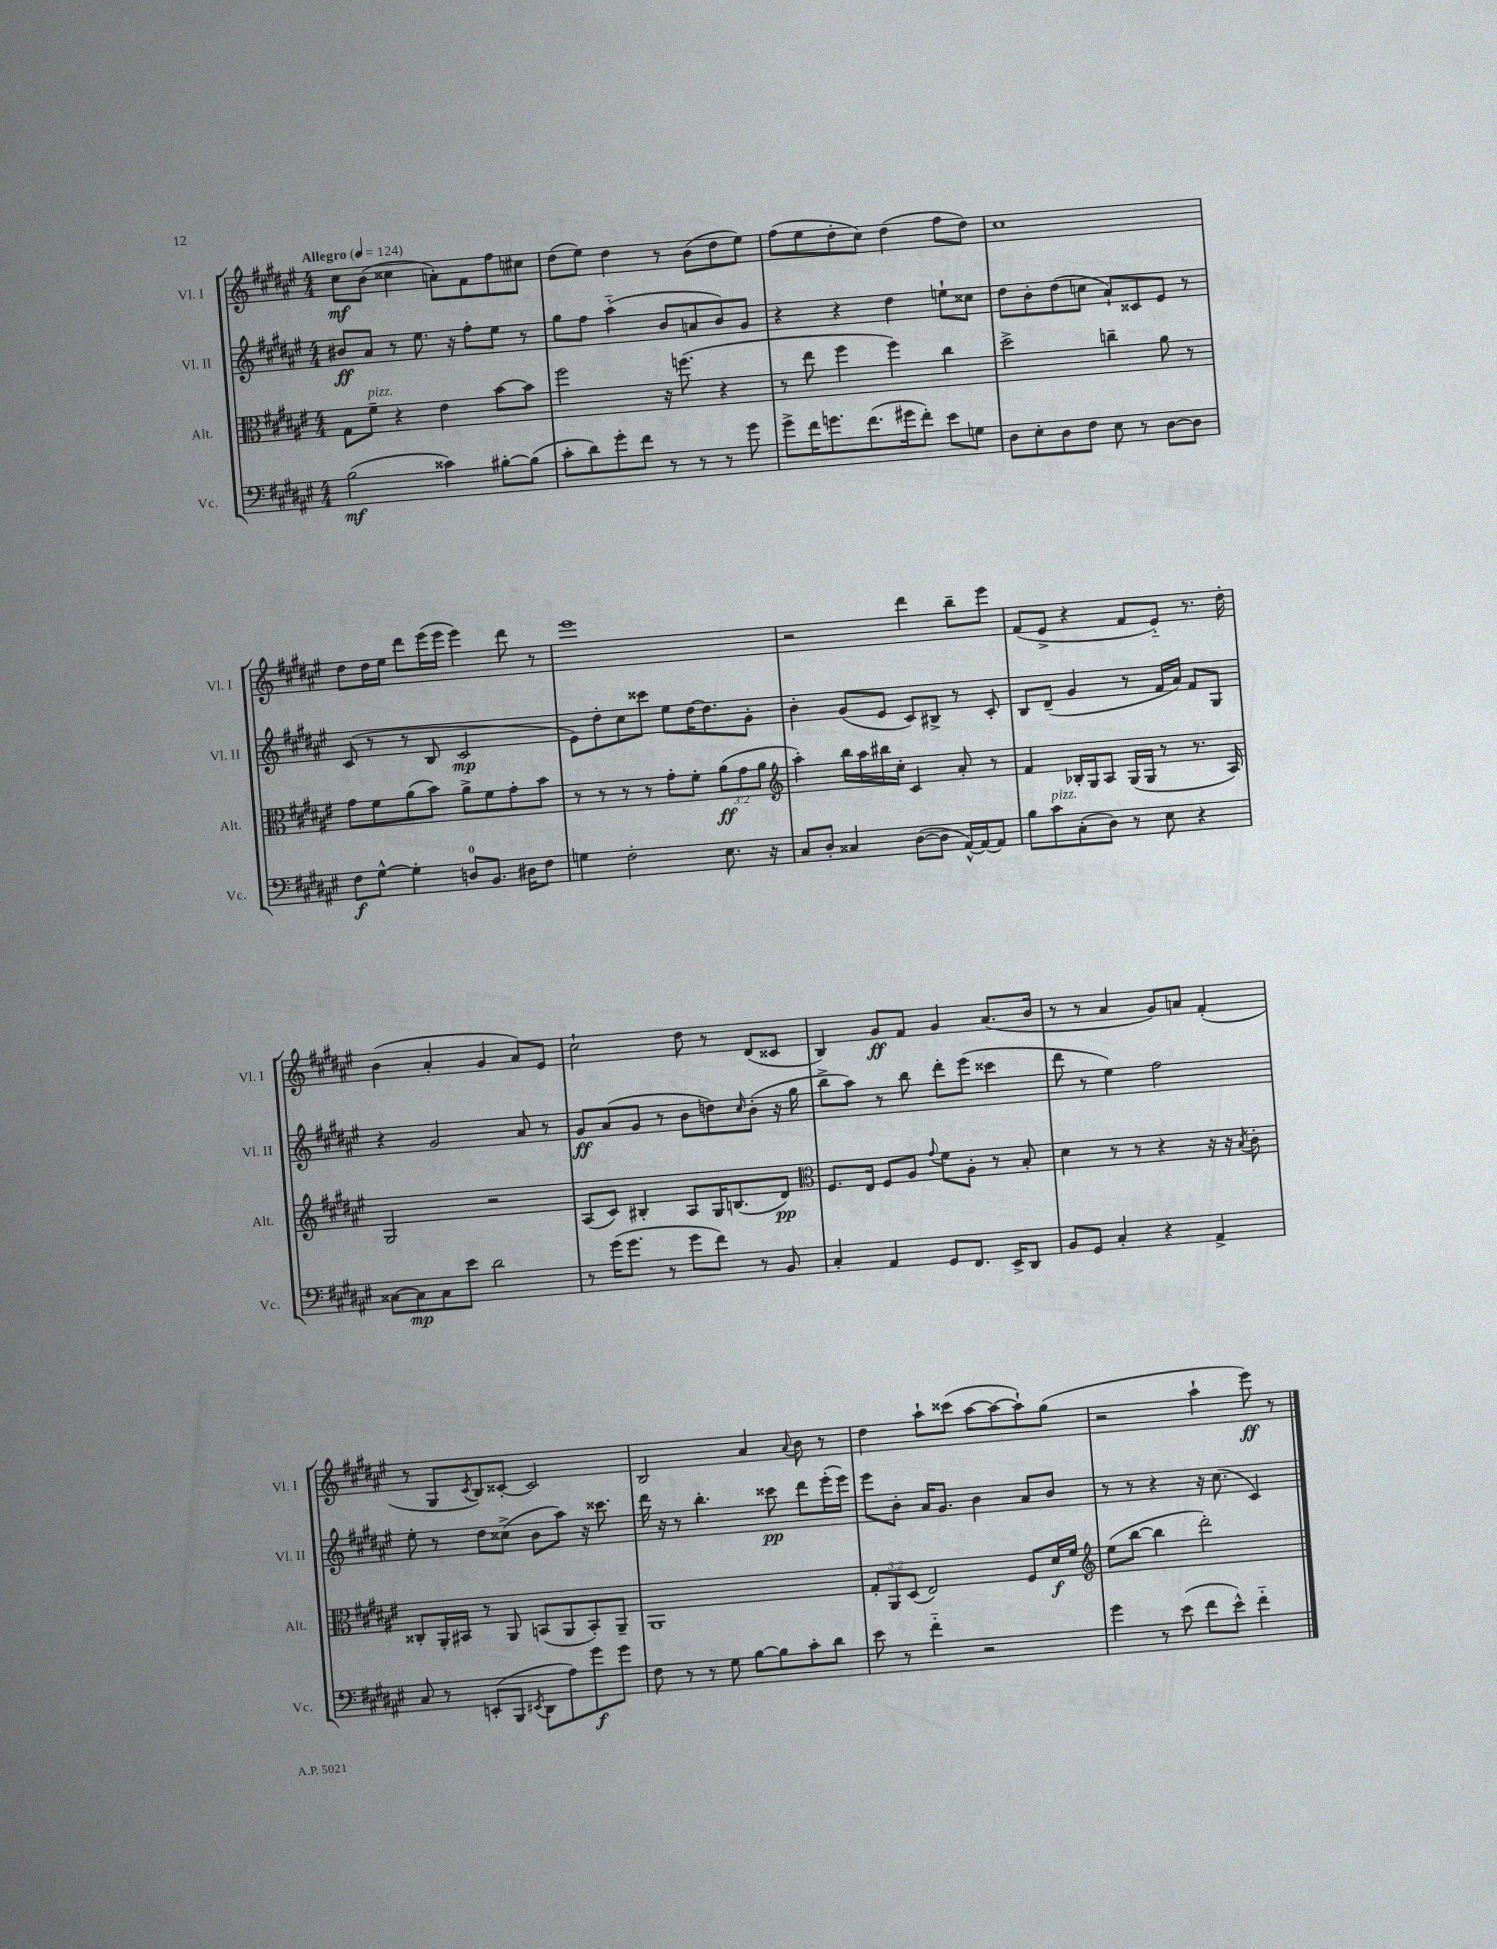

**kern	**kern	**kern	**kern
*staff4	*staff3	*staff2	*staff1
*clefF4	*clefC3	*clefG2	*clefG2
*k[f#c#g#d#a#e#]	*k[f#c#g#d#a#e#]	*k[f#c#g#d#a#e#]	*k[f#c#g#d#a#e#]
*M4/4	*M4/4	*M4/4	*M4/4
*MM124	*MM124	*MM124	*MM124
(2B	8G#	8b#	8cc#
.	8f#~	8a#	(8b
.	4r	8r	4cc##
.	.	8.ee#	.
4c##)	4e#	.	8a')
.	.	16r	.
.	.	8ff#'	8f#
[8B#'	[8b	8ee#	8ff#
(8B#]	8b]	8r	8cc#
=	=	=	=
8c#'	2ff#	8gg#	(8dd#
8d#)	.	8ff#	8ee#)
8g#'	.	(4aa#'~	4dd#
8f#	.	.	.
8r	16r	8b	8r
.	(8.ff	.	.
8r	.	8a	(8b
8r	4r	8b)	8dd#
8g#	.	8g#	8ee#)
=	=	=	=
8g#^	8r	4r	(8ff#
16f#	8ee#	.	8ee#
8.g	.	.	.
.	4ff#	4r	8dd#'
(8.f#	.	.	8cc#)
.	4ff#)	4dd#	(4dd#
16g#	.	.	.
8f#')	.	.	.
8e#	4cc#	8ee`	8ff#
8G	.	8cc##	8dd#)
=	=	=	=
8D#	2dd#^	8dd#	1cc#
8E#'	.	8b'	.
8D#	.	(8dd#	.
8F#	.	8cc	.
8E#	4cc~	8a#`)	.
8r	.	8c##	.
[8D#	8a#	8e#	.
8D#]	8r	8r	.
=	=	=	=
8F#	8g#	(8c#	8dd#
[8G#^^	8f#	8r	16dd#
.	.	.	16ee#
4G#']	(8a#	8r	8ddd#
.	8b)	8B	(16eee#
.	.	.	16eee#
8D	8a#^	2c#	4eee#)
8.BB	8f#	.	.
.	8g#'	.	8ddd#
16D#	.	.	.
8F#	8b	.	8r
=	=	=	=
4G	8r	8e#)	1eee#
.	8r	8dd#'	.
2F#'	8r	8cc#	.
.	8r	8ccc##	.
.	8g#'	8ee#	.
.	8f#'	[16dd#	.
.	.	8.dd#]	.
8.E#	(12a#	.	.
.	12g#	.	.
.	.	8g#'	.
.	12a#	.	.
16r	.	.	.
=	=	=	=
*	*clefG2	*	*
8C#	4aa#')	4b'	2r
8D#'	.	.	.
4C##	16bb	(8g#	.
.	16aa#	.	.
.	16bb#	8e#	.
.	16cc#'	.	.
([8D#	4c#	8c#)	4ddd#
8D#]	.	8B#^	.
[16AA#^^)	8a#'	8r	8bb~
16AA#_	.	.	.
8AA#]	8r	8c#'	8eee#
=	=	=	=
8B	4f#	8B	(8f#
8c#	.	(8d#~	8e#^
(8C#'	16B-'	4g#	4r
.	16G#	.	.
8D#)	8A#	.	.
8r	(16G#	8r	8f#
.	16G#	.	.
8E#	8r	16f#	8e#'~)
.	.	16a#)	.
4r	8.r	8f#	8.r
.	.	8G#	.
.	16A#)	.	16dd#'
=	=	=	=
[8C##	2G#	4r	(4b
8C##]	.	.	.
8C##	.	2g#	4a#'
8e#	.	.	.
2d#	2r	.	4g#
.	.	8a#	8a#)
.	.	8r	8e#
=	=	=	=
8r	(8A#	8g#	2cc#`
(16g#	8c#)	(8a#	.
8.g#	.	.	.
.	4B#'	8g#	.
8r	.	8r	.
8g#	8A#	8b	8dd#
8f#)	16G#	8dd)	8r
.	(8.B	.	.
.	.	16qqcc#	.
8r	.	(8b'	(8d#
8BB	8d#)	16r	8c##
.	.	16gg#	.
=	=	=	=
*	*clefC3	*	*
4C#'	8.F#	8bb^	4B)
.	.	8aa#)	.
.	16E#	.	.
4AA#	8F#	8r	8g#
.	8A#	8bb	8f#
.	8qqg#	.	.
8GG#	8f#	8ddd#'	4g#
8.FF#	8A#'	(8eee#	.
.	8r	4ccc##	(8.a#
16EE#^	.	.	.
8DD#	8B'	.	.
.	.	.	16b
=	=	=	=
8BB	4d#	8ddd#	8r
8GG#	.	8r	8r
4C#'	8r	4ee#)	4a#
.	8r	.	.
4r	4r	2ff#	8g#)
.	.	.	8a
4AA#^	16r	.	(4f#'
.	16r	.	.
.	8qB	.	.
.	8c#'	.	.
=	=	=	=
8C#	8C##'	8ee#'	8r
8r	16AA#'	8r	8G#
.	16BB#	.	.
.	.	.	8qc#
(8EE'	8r	8dd#	8B)
8BBB	8AA#	(8cc##^	[8c##'
8qEE#	.	.	.
8DD#	(8BB	8b	2c##]
8A#)	8AA#	8aa#)	.
8g#	8BB')	16r	.
.	.	8.ccc##	.
8g#	8AA#~	.	.
=	=	=	=
8F#	1AA#	16ddd#	2B
.	.	16r	.
8r	.	8r	.
8r	.	4.bb'	.
8G#	.	.	.
[8B	.	.	4a#
8B]	.	8ccc##	.
.	.	.	8qqa#
8c#'	.	8ddd#	8b
8d#	.	(16eee#'	8r
.	.	16eee#)	.
=	=	=	=
8e#	12G#'	8eee#	4dd#
.	12AA#	.	.
8r	.	8b'	.
.	(12D#	.	.
4f#'~	2E#)	16a#	8aa#`
.	.	8.g#	.
.	.	.	(8ccc##
2r	.	4b	[8aa#
.	.	.	8aa#_
.	8F#	8a#	8aa#`])
.	16d#	8b	(8gg#
.	16f#	.	.
=	=	=	=
*	*clefG2	*	*
4g#	(8ee#	8r	2r
.	[8bb	8r	.
8r	4bb]	4r	.
(8e#	.	.	.
8f#	2ddd#')	16r	4aa#`
.	.	(8.cc#	.
8e#^^)	.	.	.
4f#'~	.	4c#)	8eee#)
.	.	.	8r
==	==	==	==
*-	*-	*-	*-
